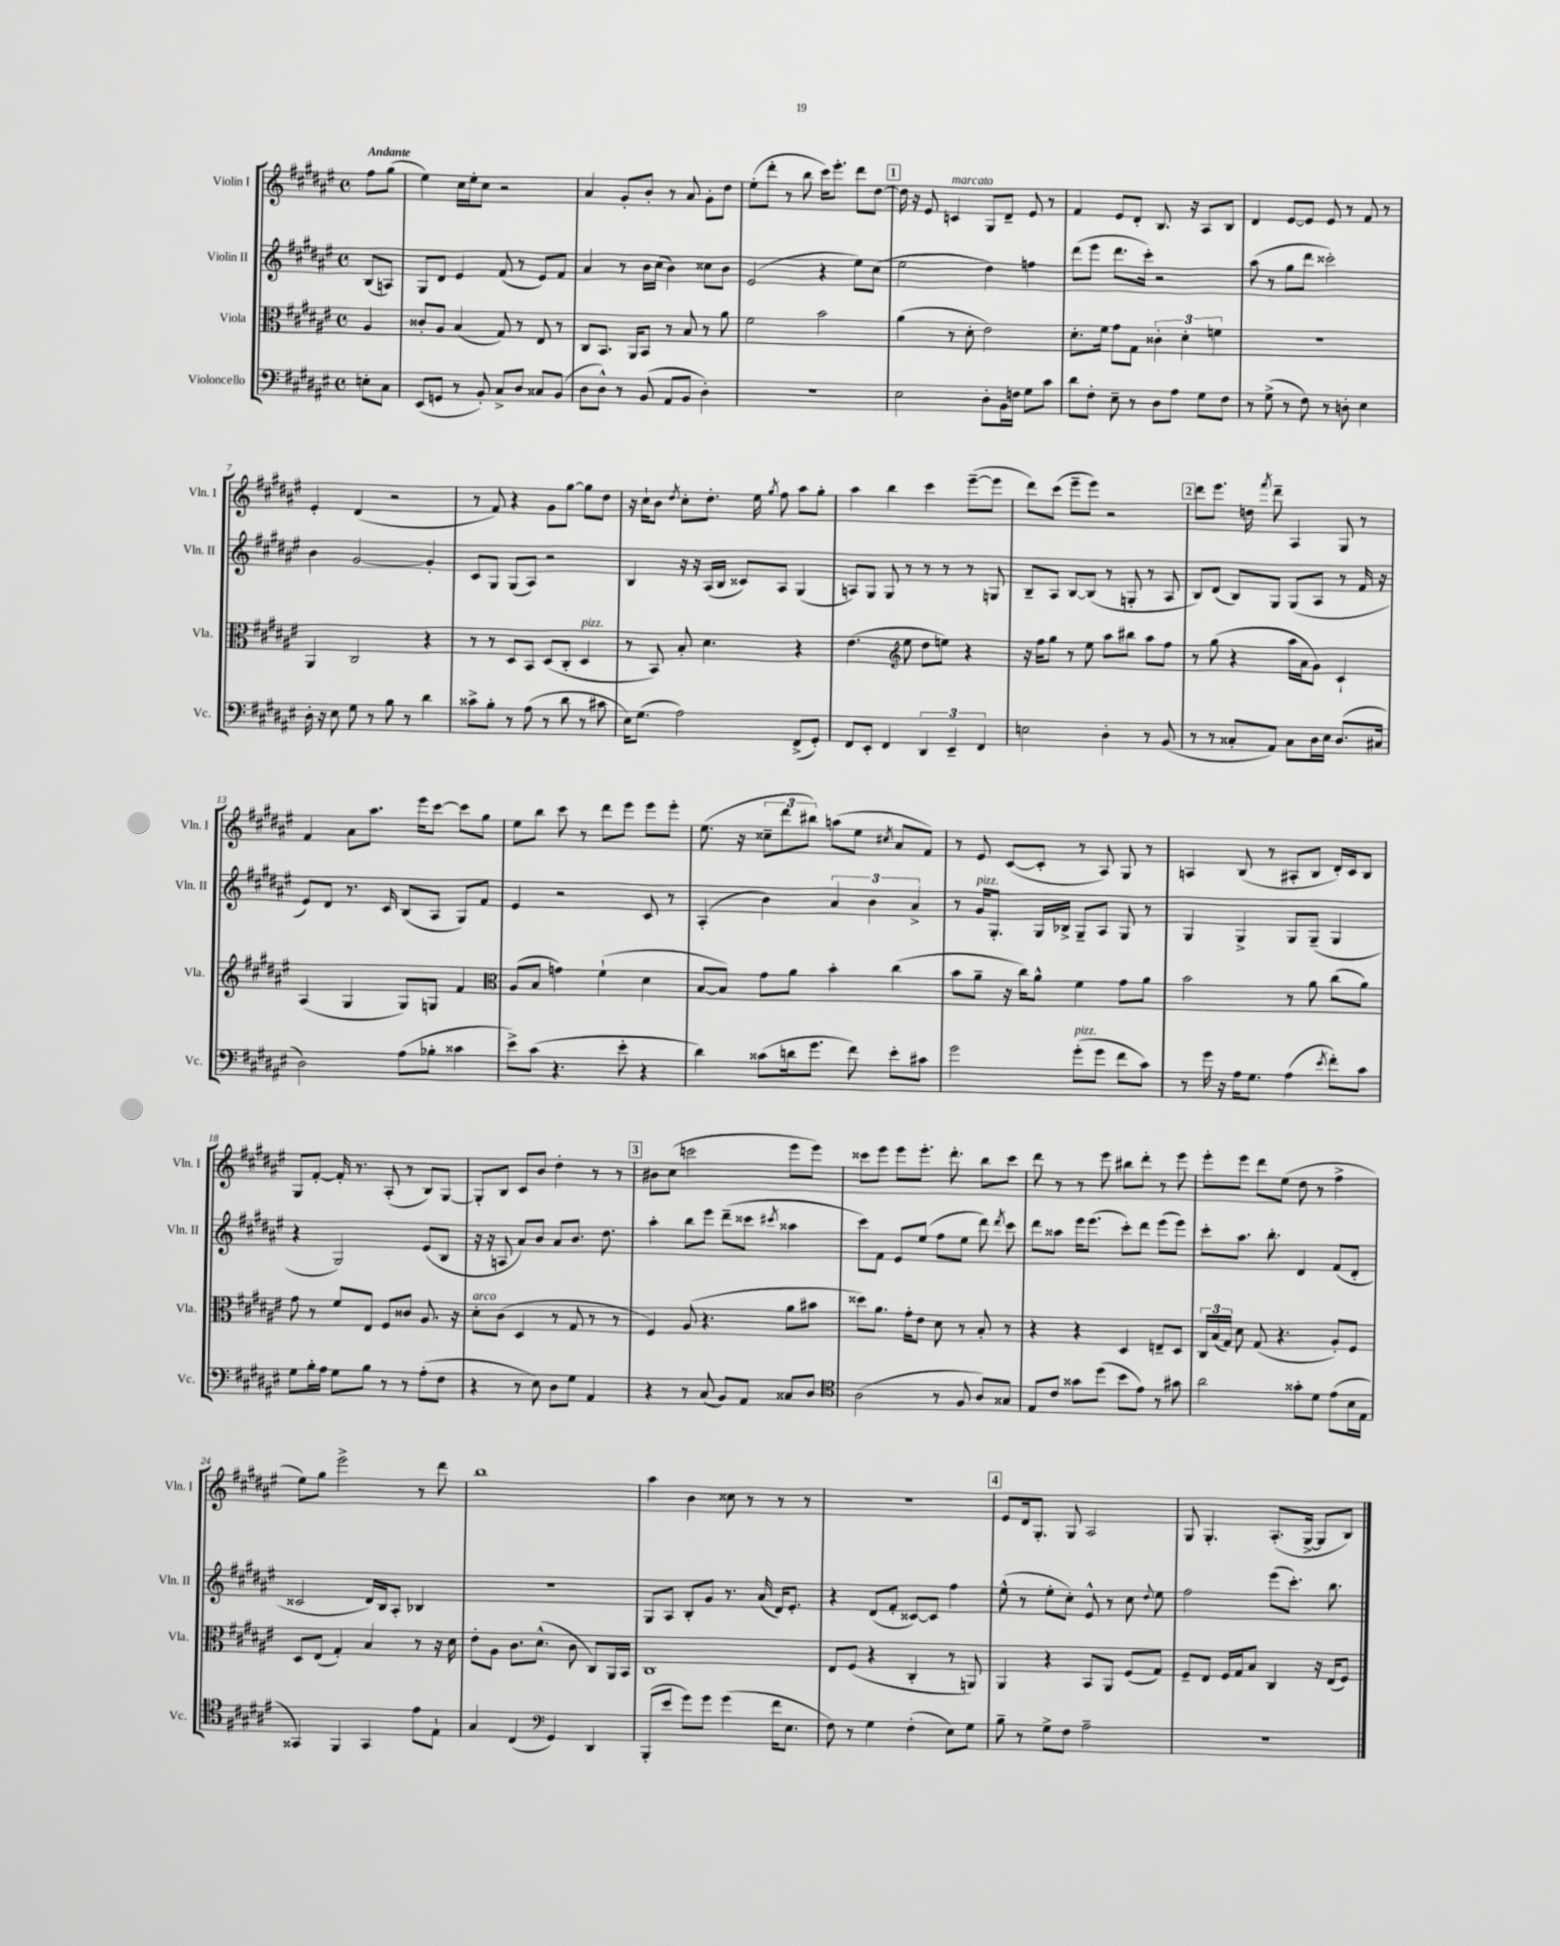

**kern	**kern	**kern	**kern
*part4	*part3	*part2	*part1
*staff4	*staff3	*staff2	*staff1
*I"Violoncello	*I"Viola	*I"Violin II	*I"Violin I
*I'Vc.	*I'Vla.	*I'Vln. II	*I'Vln. I
*clefF4	*clefC3	*clefG2	*clefG2
*k[f#c#g#d#a#e#]	*k[f#c#g#d#a#e#]	*k[f#c#g#d#a#e#]	*k[f#c#g#d#a#e#]
*M4/4	*M4/4	*M4/4	*M4/4
*met(c)	*met(c)	*met(c)	*met(c)
=	=	=	=
!	!	!	!LO:TX:a:B:t=Andante
8En'\L	4A#/	(8B/L	8ff#\L
8C#\J	.	8An/J)	(8gg#\J
=1	=1	=1	=1
(8EE#/L	8c##X'/L	8G#/L	4ee#\)
8GGn/J	8A#/J	8d#/J	.
8r	(4B/	4e#/	16cc#\LL
.	.	.	16ee#'\J
8BB'/)	.	.	8cc#\J
8C#^/L	8G#/)	(8f#/	2r
8D#/J	8r	8r	.
8C##X/L	8E#/	8e#/L)	.
(8BB/J	8r	8f#/J	.
=2	=2	=2	=2
8D#\L	8C#/L	4a#/	4a#/
8D#^^\J)	8.BB/J	.	.
8r	.	8r	8g#'/L
.	16AA#/KL	.	.
(8BB/	8BB/J	16b\LL	8b'/J
.	.	(16cc#\JJ	.
8AA#/L	8r	4b\)	8r
8BB/J	8B/	.	8a#/
4D#'\)	8r	8cc##X\L	8g#'\L
.	8a#\	8b\J	8dd#\J
=3	=3	=3	=3
1r	2f#\	(2e#/	(8ee#'\L
.	.	.	8ddd#'\J
.	.	.	8r
.	.	.	8bb\
.	2b\	4r	16ccc#\KL)
.	.	.	8.eee#'\J
.	.	8ee#\L)	8ddd#\L
.	.	(8cc#\J	[8dd#\J
!!LO:REH:place=s1:t=1
=4	=4	=4	=4
2E#\	(4a#\	2ee#\	16dd#\]
.	.	.	16r
.	.	.	8e#/
!	!	!	!LO:TX:a:i:t=marcato
.	8r	.	4cn/
.	8d#'\	.	.
8D#'\L	2e#\)	4dd#\)	8G#/L
16BB\L	.	.	8d#~/J
16Fn\JJ	.	.	.
8G#\L	.	4ffn\	8e#/
8c#\J	.	.	8r
=5	=5	=5	=5
8d#\L	8.d#'\L	(8ddd#\L	4f#/
8F#'\J	.	8eee#\J	.
.	16f#\Jk	.	.
8E#~\	8g#\L	8.ddd#\L	8e#/L
8r	8G#\J	.	8d#'/J
.	.	16ccc#'\Jk)	.
8D#\L	6c##X'\	2r	8.B/
8A#\J	.	.	.
.	6d#'\	.	.
.	.	.	16r
8G#\L	.	.	8A#/L
.	6fn\	.	.
8F#\J	.	.	8B/J
=6	=6	=6	=6
8r	1r	(8aa#\	4d#/
(8G#^\	.	8r	.
8r	.	8gg#\L	[8e#/L
8F#\)	.	8ddd#\J	8e#/J]
8r	.	2ccc##X'\)	8e#/
8Dn'\	.	.	8r
4E#\	.	.	8f#/
.	.	.	8r
!!LO:LB:g=z
=7	=7	=7	=7
16D#'\	4AA#/	4b\	4e#'/
16r	.	.	.
8E#\	.	.	.
8G#\	2C#/	[2g#/	(4d#/
8r	.	.	.
8B\	.	.	2r
8r	.	.	.
4d#\	4r	4g#'/]	.
=8	=8	=8	=8
8c##X^\L	8r	8c#/L	8r
8B'\J	8r	8G#/J	8f#/)
8r	8D#/L	(8G#/L	4r
(8A#\	8BB/J	8A#/J)	.
8r	(8D#/L	2r	8g#\L
8d#\	8C#'/J	.	[8gg#\J
!	!LO:TX:a:i:t=pizz.	!	!
8r	4D#/	.	8gg#\L]
8c#X\	.	.	8dd#\J
=9	=9	=9	=9
16E#\KL)	8r	4B/	16r
(8.G#\J	.	.	16cc#`\KL
.	8BB/)	.	8b\J
.	.	.	8qdd#/
2A#\)	8B'/	16r	8cc#'\L
.	.	16r	.
.	4.d#\	(16A#/LL	8.dd#'\J
.	.	16B/JJ	.
.	.	8c##X/L)	.
.	.	.	16ee#\
.	.	.	8qgg#/
.	.	8A#/J	8ff#\
(8FF#^/L	4r	(4G#/	8aa#\L
8GG#'/J)	.	.	8gg#'\J
=10	=10	=10	=10
8FF#/L	(4.e#\	8An/L)	4aa#\
8EE#'/J	.	8G#/J	.
4FF#/	.	8G#/	4bb\
*	*clefG2	*	*
.	8ee#\	8r	.
6DD#/	8dd#\L	8r	4ccc#\
.	8een\J)	8r	.
6EE#~/	.	.	.
.	4r	8r	([8eee#~\L
6FF#/	.	.	.
.	.	8Gn/	8eee#\J]
=11	=11	=11	=11
2En\	16r	8B~/L	8ddd#\L)
.	16ff#\KL	.	.
.	8gg#\J	8A#/J	(8ccc#\J
.	8r	[8B/L	8eee#~\L
.	8ee#\	(8B/J]	8eee#\J)
4D#'\	8aa#\L	8r	2r
.	8bb#X\J	8Gn'/	.
8r	8aa#\L	8r	.
(8BB/	8ff#\J	8A#/	.
!!LO:REH:place=s1:t=2
=12	=12	=12	=12
8r	8r	8B/L)	8ddd#\L
8r	(8gg#\	(8d#/J	8.eee#\J
8C##X'/L	4r	8B/L)	.
.	.	.	16ddn\
.	.	.	8qfff#/
8AA#/J)	.	8G#/J	8ddd#~\
8C##\L	16aa#\LL	(8G#/L	4A#/
.	16a#\J	.	.
16D#\L	8g#\J)	8A#/J	.
16E#\JJ	.	.	.
(8.D#/L	4c#`/	8r	8G#/
.	.	16f#/	8r
16C#X/Jk	.	16r	.
!!LO:LB:g=z
=13	=13	=13	=13
2D#\)	(4A#/	8e#/L)	4f#/
.	.	8d#/J	.
.	4G#/	8.r	8a#\L
.	.	.	8.aa#\J
.	.	16c#/	.
(8A#\L	8G#/L)	(8B/L	.
.	.	.	16eee#\KL
8B-X'\J	8Gn/J	8A#/J	[8ccc#\J
4c##X\	4f#/	8G#/L)	8ccc#\L]
.	.	8f#/J	8gg#\J
=14	=14	=14	=14
*	*clefC3	*	*
8e#^\L)	(8A#/L	4e#/	8ee#\L
(8c#\J	8B/J	.	8bb\J
4.r	4gn\)	2r	8ccc#\
.	.	.	8r
.	(4f#`\	.	8ddd#\L
8e#'\	.	.	8eee#\J
4r	4d#\	8c#/	8eee#\L
.	.	8r	8eee#'\J
=15	=15	=15	=15
4d#\)	[8B/L	(4A#'/	(8.ee#\
.	8B/J])	.	.
.	.	.	16r
(8c##X\L	8g#\L	4b\)	12cc##X~\L
.	.	.	12ddd#\
16dn\k	8a#\J	.	.
.	.	.	12bb#X\J)
8.g#\J	.	.	.
.	4b'\	6a#/	(8aan\L
8f#\)	.	.	8ee#\J
.	.	6b\	.
.	.	.	8qcc#X/
8e#'\L	(4cc#\	.	8a#/L
.	.	6a#^/	.
8c#X\J	.	.	8f#/J)
=16	=16	=16	=16
2g#\	8b\L	8r	8r
!	!	!LO:TX:a:i:t=pizz.	!
.	8a#~\J	16g#/KL	8e#/
.	.	8.G#'/J	.
.	16r	.	([8c#/L
.	16cc#\KL)	.	.
.	8a#^^\J	16G#/LL	8c#'/J]
.	.	16B-X^/JJ	.
!LO:TX:a:i:t=pizz.	!	!	!
(8g#'\L	4f#\	8G#~/L	8r
8g#\J	.	8A#/J	8A#/)
8f#\L	8g#\L	8G#/	8G#/
8c#\J)	8a#\J	8r	8r
=17	=17	=17	=17
8r	2b\	4G#/	4An/
16g#\	.	.	.
16r	.	.	.
16A#\KL	.	4G#^/	(8B/
8.G#\J	.	.	.
.	.	.	8r
(4A#\	8r	8G#/L	8A#X'/L
.	8a#\	(8G#~/J	8B/J
8qe#/	.	.	.
8f#'\L)	(8cc#\L	4G#/	16d#'/LL)
.	.	.	16c#/J
8c#\J	8a#\J)	.	8B/J
!!LO:LB:g=z
=18	=18	=18	=18
8G#\L	8g#\	4r	8G#/L
16B'\L	8r	.	[8f#'/J
16A#\JJ	.	.	.
8G#\L	8f#/L	2G#/)	16f#'/]
.	.	.	8.r
8B\J	8E#/J	.	.
8r	8F#/L	.	(8A#'/
8r	8c##X/J	.	8r
(8A#'\L	8.A#/	(8e#/L	8B/L)
8F#\J	.	8B/J	[8G#/J
.	16r	.	.
=19	=19	=19	=19
!	!LO:TX:a:i:t=arco	!	!
4r	8d#'\L	16r	8G#'/L]
.	.	16r	.
.	(8c#\J	8An/	8B/J
8r	4D#/	8a#/L)	8c#/L
8E#\)	.	8b/J	8b/J
8D#\L	8r	8a#/L	4dd#'\
8G#\J	8G#/	8.b/J	.
4AA#/	8r	.	8r
.	.	8.dd#\	.
.	8r	.	8r
!!LO:REH:place=s1:t=3
=20	=20	=20	=20
4r	4F#/)	4aa#'\	8b#X\L
.	.	.	(8cc#\J
8r	(8A#/	8bb\L	2cccn\
(8C#/	4.r	8eee#\J	.
8BB/L)	.	(8ddd#~\L	.
8AA#/J	.	8ccc##X\J	.
.	.	8qccc#X/	.
8C##X/L	8a#\L	4aa##X\	8eee#\L
8D#/J	8b#X\J	.	8eee#\J)
=21	=21	=21	=21
*clefC4	*	*	*
(2A#\	8dd##X\L)	8ccc#\L)	8ccc##X\L
.	8.a#\J	8f#\J	8eee#\J
.	.	8e#/L	8eee#\L
.	16g#'\KL	.	.
.	8e#\J	(8ee#/J	8.eee#'\J
8r	8d#\	8ff#\L	.
.	.	.	8.ddd#'\
8F#/	8r	8ee#\J	.
8A#/L)	8B'/	8ddd#\)	8bb\L
.	.	8qddd#/	.
8G##X/J	8r	8ccc#\	8ccc##\J
=22	=22	=22	=22
8E#/L	4r	8ddd#\L	8ddd#\
8c#/J	.	8aa##X\J	8r
8g##X\L	4r	16eee#\KL	8r
.	.	(8.eee#\J	.
(8dd#\J	.	.	8eee#\
8b\L	4D#/	8ccc#'\L)	8bb#X\L
8e#\J)	.	8ddd#\J	8ddd#'\J
8r	8En~/L	(8eee#\L	8r
8g#X\	8D#/J	8eee#\J)	8eee#\
=23	=23	=23	=23
2a#\	24C#/LL	8ccc#'\L	8eee#'\L
.	(24B/	.	.
.	24G#/JJ)	.	.
.	8d#\	8.aa#\J	8eee#\J
.	(8G#/	.	8ddd#\L
.	.	8.bb'\	.
.	4.r	.	(8ee#\J
8g##X'\L	.	4d#/	8dd#\
8d#\J	.	.	8r
(8e#\L	8A#'/L)	(8f#/L	4ff#^\
16B\L	8F#/J	8d#'/J	.
16E#\JJ	.	.	.
!!LO:LB:g=z
=24	=24	=24	=24
4GG##X/)	8D#/L	2c##X/	8ee#\L)
.	(8E#/J	.	8gg#\J
4FF#/	4G#'/)	.	2eee#^\
4GG##/	4B/	16d#/LL)	.
.	.	16B/J	.
.	.	8A#'/J	.
8e#\L	8r	4B-X/	8r
8E#`\J	16r	.	8ddd#\
.	16d#\	.	.
=25	=25	=25	=25
4G#/	8e#'\L	1r	1bb
.	8A#\J	.	.
(4C#/	8.c#\L	.	.
.	(8.d#^^\J	.	.
*clefF4	*	*	*
4GG#/)	.	.	.
.	8c#\	.	.
4DD#/	8C#/L)	.	.
.	16AA#/L	.	.
.	16BB/JJ	.	.
=26	=26	=26	=26
(8BBB'/L	1C#	8G#/L	4aa#\
8e#/J	.	8A#/J	.
8g#\L)	.	8B'/L	4b\
8g#\J	.	8g#/J	.
(4g#\	.	8.r	8cc##X\
.	.	.	8r
.	.	(16a#/	.
16f#\KL	.	16d#/KL)	8r
8.E#\J	.	8.e#'/J	.
.	.	.	8r
=27	=27	=27	=27
8F#\)	8E#/L	4r	1r
8r	(8F#/J	.	.
4G#\	4r	(8d#/L	.
.	.	8f#'/J	.
(4F#'\	4C#'/	[8c##X/L)	.
.	.	8c##/J]	.
8E#\L)	8r	4ff#\	.
8G#\J	8AAn/)	.	.
!!LO:REH:place=s1:t=4
=28	=28	=28	=28
8B~\	4AA#/	(8ee#^^\	8e#/L
8r	.	8r	16d#/k
.	.	.	8.G#'/J
8G#^\L	4r	8ee#'\L	.
8F#\J	.	8cc#'\J)	8G#/
2A#~\	8BB/L	8e#^^/	2A#/
.	8AA#/J	8r	.
.	(8F#/L	8cc#\	.
.	.	8qqdd#/	.
.	8G#/J)	8ee#\	.
=29	=29	=29	=29
1r	8F#~/L	2ff#\	8G#/
.	8E#/J	.	4.G#'/
.	16F#/LL	.	.
.	16G#/J	.	.
.	8B/J	.	.
.	4C#/	(8eee#\L	(8.A#'/L
.	.	8.ccc#'\J)	.
.	.	.	[16G#^/Jk
.	16r	.	8G#/L]
.	(16E#/KL	8.bb\	.
.	8F#/J)	.	8B/J)
==	==	==	==
*-	*-	*-	*-
